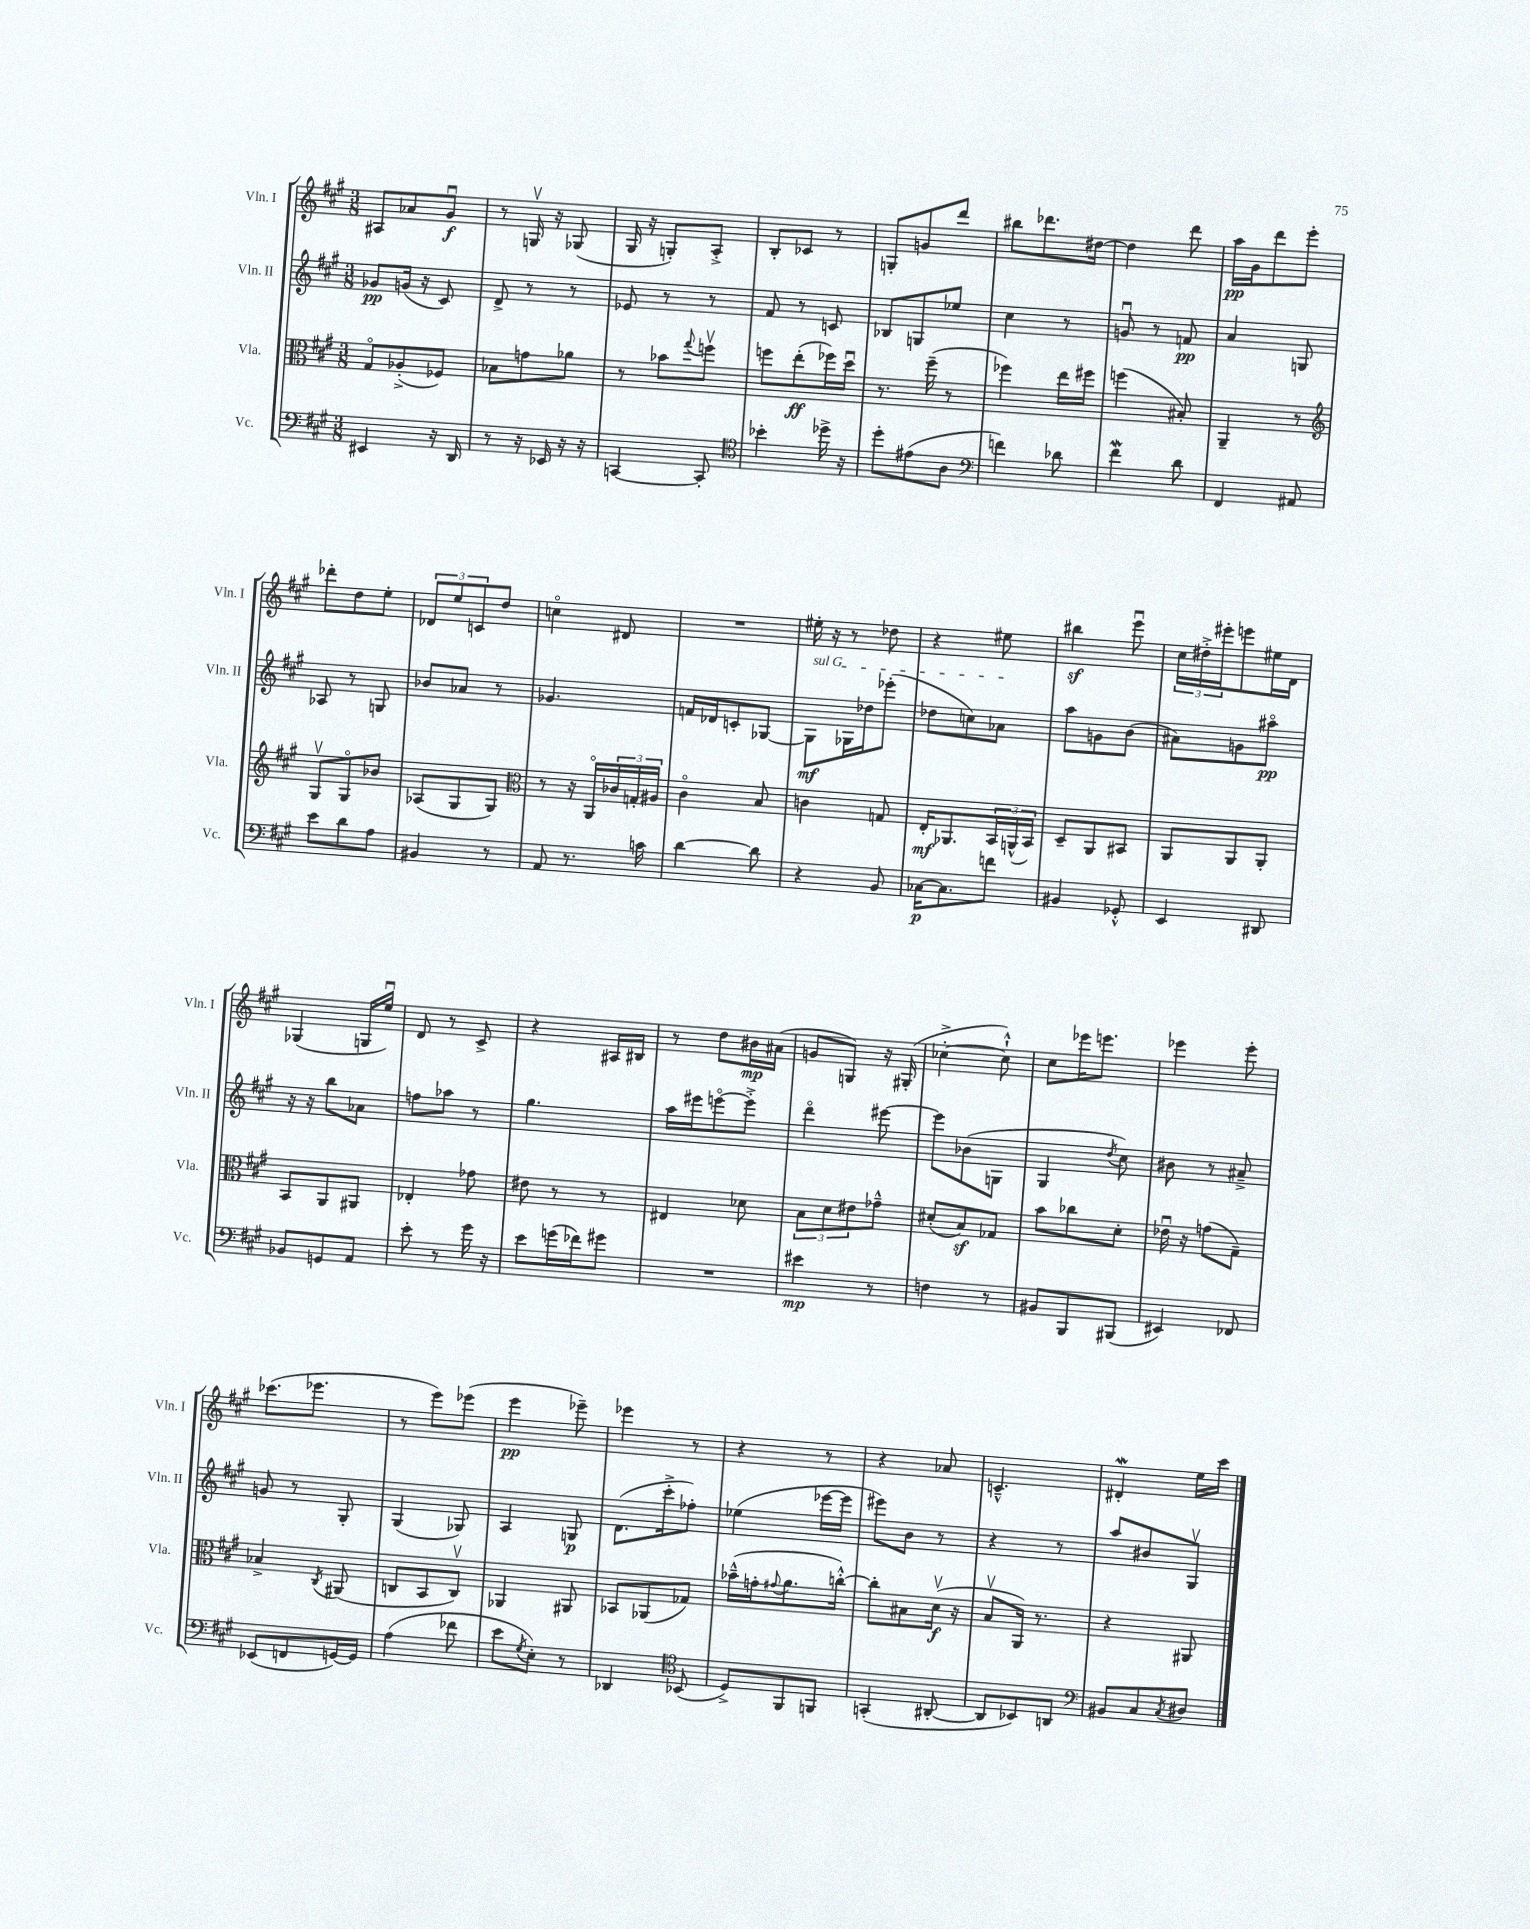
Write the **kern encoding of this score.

**kern	**dynam	**kern	**dynam	**kern	**dynam	**kern	**dynam
*part4	*part4	*part3	*part3	*part2	*part2	*part1	*part1
*staff4	*staff4	*staff3	*staff3	*staff2	*staff2	*staff1	*staff1
*I"Vc.	*	*I"Vla.	*	*I"Vln. II	*	*I"Vln. I	*
*I'Vc.	*	*I'Vla.	*	*I'Vln. II	*	*I'Vln. I	*
*clefF4	*	*clefC3	*	*clefG2	*	*clefG2	*
*k[f#c#g#]	*	*k[f#c#g#]	*	*k[f#c#g#]	*	*k[f#c#g#]	*
*M3/8	*	*M3/8	*	*M3/8	*	*M3/8	*
=12	=12	=12	=12	=12	=12	=12	=12
4EE#X/	.	8G#/L	.	8g-X/L	pp	8A#X/L	.
.	.	(8A-X'^/	.	(16gn/Jk	.	8a-X/	.
.	.	.	.	16r	.	.	.
16r	.	8F-X/J)	.	8c#/)	.	8g#u/J	f
16DD/	.	.	.	.	.	.	.
=13	=13	=13	=13	=13	=13	=13	=13
8r	.	8B-X\L	.	8d^/	.	8r	.
16r	.	8gn\	.	8r	.	16Gnv/	.
16EE-X/	.	.	.	.	.	16r	.
16r	.	8a-X\J	.	8r	.	(8G-X/	.
16r	.	.	.	.	.	.	.
=14	=14	=14	=14	=14	=14	=14	=14
[4CCn/	.	8r	.	8e-X/	.	16G#/	.
.	.	.	.	.	.	16r	.
.	.	8b-X\L	.	8r	.	8Gn'/L)	.
.	.	8qqgg#/	.	.	.	.	.
8CC'/]	.	8ffnv\J	.	8r	.	8A'^/J	.
=15	=15	=15	=15	=15	=15	=15	=15
*clefC4	*	*	*	*	*	*	*
4b-X'\	.	8ffn\L	.	8f#/	.	8B'/L	.
.	.	(8ee'\	ff	8r	.	8c-X/J	.
16dd-X^\	.	16ff-X\L)	.	8cn/	.	8r	.
16r	.	16ddu\JJ	.	.	.	.	.
=16	=16	=16	=16	=16	=16	=16	=16
8dd'\L	.	8.r	.	8B-X/L	.	8Gn'/L	.
(8e#X\	.	.	.	8Gn/	.	8gn/	.
.	.	(16ff#~\	.	.	.	.	.
8A\J	.	8r	.	8ee-X/J	.	8ddd/J	.
=17	=17	=17	=17	=17	=17	=17	=17
*clefF4	*	*	*	*	*	*	*
4fn\)	.	4ff-X\)	.	4cc#\	.	8bb#X\L	.
.	.	.	.	.	.	8.ddd-X\	.
8d-X\	.	16ee\LL	.	8r	.	.	.
.	.	16ff#X\JJ	.	.	.	[16dd#X\Jk	.
=18	=18	=18	=18	=18	=18	=18	=18
4f#W\	.	(4ffn\	.	8gnu/	.	4dd#\]	.
.	.	.	.	8r	.	.	.
8d\	.	8B#X'/)	.	8fn/	pp	8ddd\	.
=19	=19	=19	=19	=19	=19	=19	=19
4FF#/	.	4AA~/	.	4a/	.	16aa\LL	pp
.	.	.	.	.	.	16g#\J	.
.	.	.	.	.	.	8ddd\	.
8AA#X/	.	8r	.	8Gn/	.	8eee'\J	.
!!LO:LB:g=z
=20	=20	=20	=20	=20	=20	=20	=20
*	*	*clefG2	*	*	*	*	*
8e\L	.	8G#v/L	.	8A-X/	.	8ddd-X'\L	.
8d\	.	8G#/	.	8r	.	8dd\	.
8A\J	.	8b-X/J	.	8Gn/	.	8ee'\J	.
=21	=21	=21	=21	=21	=21	=21	=21
4BB#X/	.	(8A-X/L	.	8b-X/L	.	12d-X/L	.
.	.	.	.	.	.	12ee/	.
.	.	8G#/	.	8a-X/J	.	.	.
.	.	.	.	.	.	12cn/	.
8r	.	8G#/J)	.	8r	.	8dd/J	.
=22	=22	=22	=22	=22	=22	=22	=22
*	*	*clefC3	*	*	*	*	*
8AA/	.	8r	.	4.g-X/	.	4ccn\	.
8.r	.	16r	.	.	.	.	.
.	.	16AA/LL	.	.	.	.	.
.	.	24c-X/	.	.	.	8d#X/	.
.	.	24Gn'/	.	.	.	.	.
16cn\	.	.	.	.	.	.	.
.	.	24A#X/JJ	.	.	.	.	.
=23	=23	=23	=23	=23	=23	=23	=23
[4d\	.	4c#\	.	16fn/LL	.	4.r	.
.	.	.	.	16d-X/J	.	.	.
.	.	.	.	8cn'/	.	.	.
8d\]	.	8B/	.	[8G-X/J	.	.	.
=24	=24	=24	=24	=24	=24	=24	=24
!	!	!	!	!LO:TX:a:i:t=sul G	!	!	!
4r	.	4cn\	.	8G-\L]	mf	16ee#X'\	.
.	.	.	.	.	.	16r	.
.	.	.	.	16G-X\L	.	8r	.
.	.	.	.	16dd-X\J	.	.	.
8BB/	.	8Gn/	.	(8eee-X'\J	.	8dd-X\	.
=25	=25	=25	=25	=25	=25	=25	=25
[16C-X\KL	p	16E'/KL	mf	8dd-X\L	.	4r	.
8.C-\]	.	8.AA-X/	.	.	.	.	.
.	.	.	.	8ccn\)	.	.	.
8fn\J	.	24BB/L	.	8a-X\J	.	8ee#X\	.
.	.	(24AAn^^/	.	.	.	.	.
.	.	24BB/JJ)	.	.	.	.	.
=26	=26	=26	=26	=26	=26	=26	=26
4BB#X/	.	8D~/L	.	8aa\L	.	4bb#Xz\	.
.	.	8AA/	.	8gn\	.	.	.
8GG-X'^^/	.	8BB#X/J	.	(8b\J	.	8eeeu\	.
=27	=27	=27	=27	=27	=27	=27	=27
4EE/	.	8AA/L	.	8a#X\L)	.	24cc#\LL	.
.	.	.	.	.	.	24dd#X'^\	.
.	.	.	.	.	.	24eee#X'\J	.
.	.	8AA/	.	8gn\	.	8eeen\	.
8DD#X/	.	8AA'/J	.	8aa#X\J	pp	16ee#X\L	.
.	.	.	.	.	.	16d\JJ	.
!!LO:LB:g=z
=28	=28	=28	=28	=28	=28	=28	=28
8BB-X/L	.	8BB/L	.	16r	.	(4G-X/	.
.	.	.	.	16r	.	.	.
8GGn/	.	8AA/	.	8bb\L	.	.	.
8AA/J	.	8AA#X/J	.	8a-X\J	.	16Gn/LL	.
.	.	.	.	.	.	16eeu/JJ)	.
=29	=29	=29	=29	=29	=29	=29	=29
8e'\	.	4E-X'/	.	8ffn\L	.	8d/	.
8r	.	.	.	8aa-X\J	.	8r	.
16g#\	.	8g-X\	.	8r	.	8c#^/	.
16r	.	.	.	.	.	.	.
=30	=30	=30	=30	=30	=30	=30	=30
8e\L	.	8e#X\	.	4.gg#\	.	4r	.
(16gn\L	.	8r	.	.	.	.	.
16f-X\J)	.	.	.	.	.	.	.
8g#X\J	.	8r	.	.	.	16A#X/LL	.
.	.	.	.	.	.	16B#X/JJ	.
=31	=31	=31	=31	=31	=31	=31	=31
4.r	.	4E#X/	.	16aa\LL	.	8r	.
.	.	.	.	16eee#X\J	.	.	.
.	.	.	.	[8eeen\	.	8dd\L	.
.	.	8d-X\	.	8eee'^\J]	.	16b#X\L	mp
.	.	.	.	.	.	(16a#X\JJ	.
=32	=32	=32	=32	=32	=32	=32	=32
4e#X\	mp	12B\L	.	4ddd\	.	8gn/L	.
.	.	12d\	.	.	.	.	.
.	.	.	.	.	.	8Gn/J)	.
.	.	12e#X\	.	.	.	.	.
8r	.	8g-X~^^\J	.	[8eee#X\	.	16r	.
.	.	.	.	.	.	(16G#X'/	.
=33	=33	=33	=33	=33	=33	=33	=33
4Fn\	.	(8d#X'/L	.	8eee#\L]	.	[4cc-X'^\	.
.	.	8Bz/)	.	(8b-X\	.	.	.
8r	.	8G-X/J	.	8Gn\J	.	8cc-`^^\])	.
=34	=34	=34	=34	=34	=34	=34	=34
8BB#X/L	.	8b\L	.	4G#/	.	8cc#\L	.
8BBB/	.	8cc-X\	.	.	.	16eee-X\K	.
.	.	.	.	.	.	8.eeen\J	.
.	.	.	.	8qdd/	.	.	.
(8BBB#X/J	.	8d'\J	.	8cc#\)	.	.	.
=35	=35	=35	=35	=35	=35	=35	=35
4EE#X/)	.	16e-Xu\	.	8b#X\	.	4eee-X\	.
.	.	16r	.	.	.	.	.
.	.	(8gn\L	.	8r	.	.	.
8FF-X/	.	8G#~\J)	.	8a#X~^/	.	8eee-'\	.
!!LO:LB:g=z
=36	=36	=36	=36	=36	=36	=36	=36
(8EE-X/L	.	4B-X^/	.	8gn/	.	(8.ccc-X\L	.
8FFn/	.	.	.	8r	.	.	.
.	.	.	.	.	.	8.eee-X\J	.
.	.	8qC#/	.	.	.	.	.
[16GGn/L)	.	(8AA#X/	.	8G#'/	.	.	.
16GG/JJ]	.	.	.	.	.	.	.
=37	=37	=37	=37	=37	=37	=37	=37
(4A\	.	8Cn/L	.	(4G#/	.	8r	.
.	.	8BB/	.	.	.	8eee\L)	.
8f-X\	.	8Cv/J)	.	8G-X/)	.	(8eee-X\J	.
=38	=38	=38	=38	=38	=38	=38	=38
8e\L	.	4AA-X/	.	4A/	.	4eee\	pp
8qG#/	.	.	.	.	.	.	.
8E'\J)	.	.	.	.	.	.	.
8r	.	8AA#X/	.	8Gn/	p	8eee-X~\)	.
=39	=39	=39	=39	=39	=39	=39	=39
4DD-X/	.	8BB-X/L	.	(8.d\L	.	4eee-X\	.
.	.	(8AA-X/	.	.	.	.	.
.	.	.	.	16ccc#'^\k	.	.	.
*clefC4	*	*	*	*	*	*	*
(8BB-X/	.	8G-X/J)	.	8ff-X'\J)	.	8r	.
=40	=40	=40	=40	=40	=40	=40	=40
8D^/L)	.	(16b-X~^^\LL	.	(4ee-X\	.	4r	.
.	.	16gn'\J	.	.	.	.	.
.	.	8qqg#X/	.	.	.	.	.
8FF#/	.	8.a\	.	.	.	.	.
8FFn/J	.	.	.	[16eee-X\LL	.	8r	.
.	.	[16ccn'^^\Jk)	.	16eee-\JJ]	.	.	.
=41	=41	=41	=41	=41	=41	=41	=41
(4GGn'/	.	8cc'\L]	.	8eee#X\L)	.	4r	.
.	.	8B#X\	.	8b\J	.	.	.
[8AA#X'/	.	(16dv\Jk	f	8r	.	8a-X/	.
.	.	16r	.	.	.	.	.
=42	=42	=42	=42	=42	=42	=42	=42
8AA#/L]	.	8Bv/L	.	4r	.	4.cn~^^/	.
8BB-X/)	.	16AA/Jk)	.	.	.	.	.
.	.	8.r	.	.	.	.	.
8AAn/J	.	.	.	8r	.	.	.
=43	=43	=43	=43	=43	=43	=43	=43
*clefF4	*	*	*	*	*	*	*
8BB#X/L	.	4r	.	8aa/L	.	4d#XW'/	.
8C#/	.	.	.	8b#X/	.	.	.
8qC#/	.	.	.	.	.	.	.
8D#X/J	.	8AA#X/	.	8G#v/J	.	16ee\LL	.
.	.	.	.	.	.	16ccc#\JJ	.
==	==	==	==	==	==	==	==
*-	*-	*-	*-	*-	*-	*-	*-
